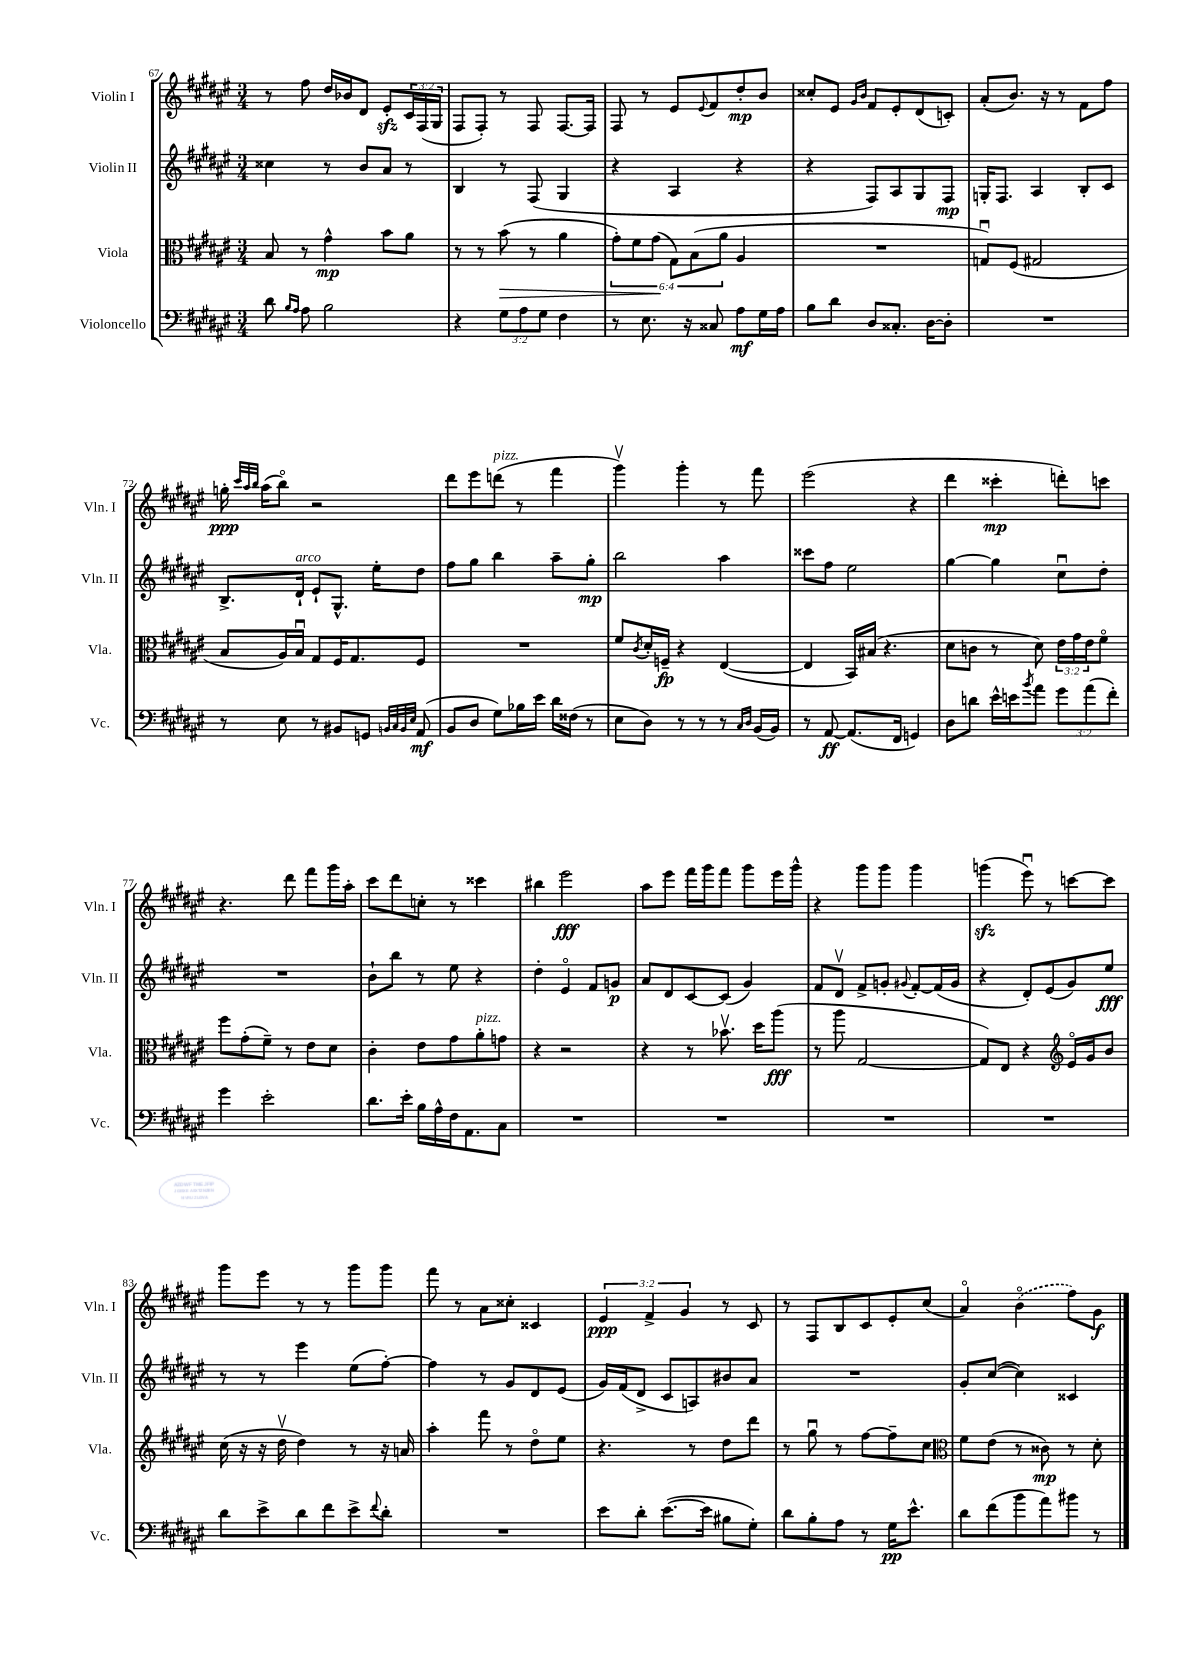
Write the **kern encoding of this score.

**kern	**kern	**kern	**kern
*staff4	*staff3	*staff2	*staff1
*clefF4	*clefC3	*clefG2	*clefG2
*k[f#c#g#d#a#e#]	*k[f#c#g#d#a#e#]	*k[f#c#g#d#a#e#]	*k[f#c#g#d#a#e#]
*M3/4	*M3/4	*M3/4	*M3/4
8d#	8B	4cc##	8r
16qqB	.	.	.
16qqA#	.	.	.
8A#	8r	.	8ff#
2B	4g#^^	8r	16dd#
.	.	.	16b-
.	.	8b	8d#
.	8b	8a#	8e#'
.	8a#	8r	24c#
.	.	.	(24F#
.	.	.	24G#
=	=	=	=
4r	8r	4B	8F#
.	8r	.	8F#')
12G#	(8b	8r	8r
12A#	.	.	.
.	8r	(8F#	8F#
12G#	.	.	.
4F#	4a#	4G#	[8.F#
.	.	.	16F#]
=	=	=	=
8r	12g#')	4r	8F#
.	12f#	.	.
8.E#	.	.	8r
.	(12g#	.	.
.	12G#)	4A#	8e#
16r	.	.	.
.	(12B	.	.
.	.	.	8qqe#
8C##	.	.	8f#
.	12a#	.	.
8A#	4A#	4r	8dd#'
16G#	.	.	8b
16A#	.	.	.
=	=	=	=
8B	2.r	4r	8cc##'
8d#	.	.	8e#
.	.	.	16qqg#
.	.	.	16qqb
8D#	.	8F#)	8f#
8.C##'	.	8A#	8e#'
.	.	8G#	(8d#
[16D#	.	.	.
8D#']	.	8F#	8c')
=	=	=	=
2.r	8Gu)	16G'	(8a#'
.	.	8.F#	.
.	(8F#	.	8.b)
.	2G#	4A#	.
.	.	.	16r
.	.	.	8r
.	.	8B'	8f#
.	.	8c#	8ff#
=	=	=	=
8r	8B	8.B^	16gg'
.	.	.	32qqccc#
.	.	.	32qqaa#
.	.	.	32qqbb
.	.	.	(16aa#
8E#	16A#)	.	8bbo)
.	16Bu	16d#`	.
8r	8G#	8e#`	2r
8BB#	16F#	8.G#^^	.
.	8.G#	.	.
8GG	.	.	.
.	.	16ee#'	.
32qqBB	.	.	.
32qqC#	.	.	.
32qqBB	.	.	.
32qqE#	.	.	.
(8AA#	8F#	8dd#	.
=	=	=	=
8BB	2.r	8ff#	8ddd#
8D#	.	8gg#	8eee#
8G#)	.	4bb	(8ddd
16B-	.	.	8r
16e#	.	.	.
16d#	.	8aa#~	4fff#
(16F##	.	.	.
8r	.	8gg#'	.
=	=	=	=
8E#	8f#	2bb	4ggg#v)
.	8qc#	.	.
8D#)	16d#'	.	.
.	16F~	.	.
8r	4r	.	4ggg#'
8r	.	.	.
8r	([4E#	4aa#	8r
16qqC#	.	.	.
16qqD#	.	.	.
(16BB	.	.	8fff#
16BB)	.	.	.
=	=	=	=
8r	4E#]	8ccc##	(2eee#
[8AA#	.	8ff#	.
(8.AA#]	16BB)	2ee#	.
.	(16B#	.	.
.	4.r	.	.
16FF#	.	.	.
4GG)	.	.	4r
=	=	=	=
8D#	8d#	[4gg#	4ddd#
8d	8c	.	.
16e#^^	8r	4gg#]	4ccc##'
16e	.	.	.
8qb	.	.	.
8a#	8d#)	.	.
12g#	24e#	8cc#u	8ddd')
.	24g#	.	.
(12a#	24e#	.	.
.	8f#o	8dd#'	8ccc
12f#')	.	.	.
=	=	=	=
4g#	8ff#	2.r	4.r
.	(8g#'	.	.
2e#'	8f#~)	.	.
.	8r	.	8ddd#
.	8e#	.	8fff#
.	8d#	.	16ggg#
.	.	.	16aa#'
=	=	=	=
8.d#	4c#'	8b`	8ccc#
.	.	8bb	8ddd#
16e#'	.	.	.
16B	8e#	8r	8cc'
16A#^^	.	.	.
16F#	8g#	8ee#	8r
8.AA#	.	.	.
.	8a#'	4r	4ccc##
8C#	8g	.	.
=	=	=	=
2.r	4r	4dd#'	4bb#
.	2r	4e#o	2eee#
.	.	8f#	.
.	.	8g	.
=	=	=	=
2.r	4r	8a#	8aa#
.	.	8d#	8eee#
.	8r	[8c#	16fff#
.	.	.	16ggg#
.	8.b-v	(8c#]	8fff#
.	.	4g#)	8ggg#
.	16dd#	.	.
.	(8aa#	.	16eee#
.	.	.	16ggg#^^
=	=	=	=
2.r	8r	8f#	4r
.	8aa#	8d#v	.
.	[2G#	8f#^	8ggg#
.	.	8g'	8ggg#
.	.	8qqg#	.
.	.	[8f#'	4ggg#
.	.	(16f#]	.
.	.	16g#	.
=	=	=	=
2.r	8G#])	4r	(4ggg
.	8E#	.	.
.	4r	8d#')	8eee#u)
.	.	(8e#	8r
*	*clefG2	*	*
.	16e#o	8g#)	[8ccc
.	16g#	.	.
.	8b	8ee#	8ccc]
=	=	=	=
8d#	(16cc#	8r	8ggg#
.	16r	.	.
8e#^	16r	8r	8eee#
.	16dd#v	.	.
8d#	4dd#)	4eee#	8r
8f#	.	.	8r
8e#^	8r	(8ee#	8ggg#
8qqf#	.	.	.
8d#'	16r	[8ff#')	8ggg#
.	16a	.	.
=	=	=	=
2.r	4aa#'	4ff#]	8fff#
.	.	.	8r
.	8fff#	8r	8a#
.	8r	8g#	8cc##'
.	8dd#o	8d#	4c##
.	8ee#	(8e#	.
=	=	=	=
8e#	4.r	16g#)	6e#
.	.	(16f#	.
8d#'	.	8d#^	.
.	.	.	6f#^
([8.e#	.	8c#	.
.	.	.	6g#
.	8r	8A)	.
16e#]	.	.	.
8B#	8dd#	8b#	8r
8G#')	8ddd#	8a#	8c#
=	=	=	=
8d#	8r	2.r	8r
8B'	8gg#u	.	8F#
8A#	8r	.	8B
8r	[8ff#	.	8c#
16G#	8ff#~]	.	8e#'
8.e#^^	.	.	.
.	8cc#	.	(8cc#
=	=	=	=
*	*clefC3	*	*
8d#	8f#	8g#'	4a#o)
(8f#	(8e#	([8cc#	.
8b	8r	4cc#])	(4bo
8a#)	8c##)	.	.
8b#	8r	4c##	8ff#)
8r	8d#'	.	8g#
==	==	==	==
*-	*-	*-	*-
